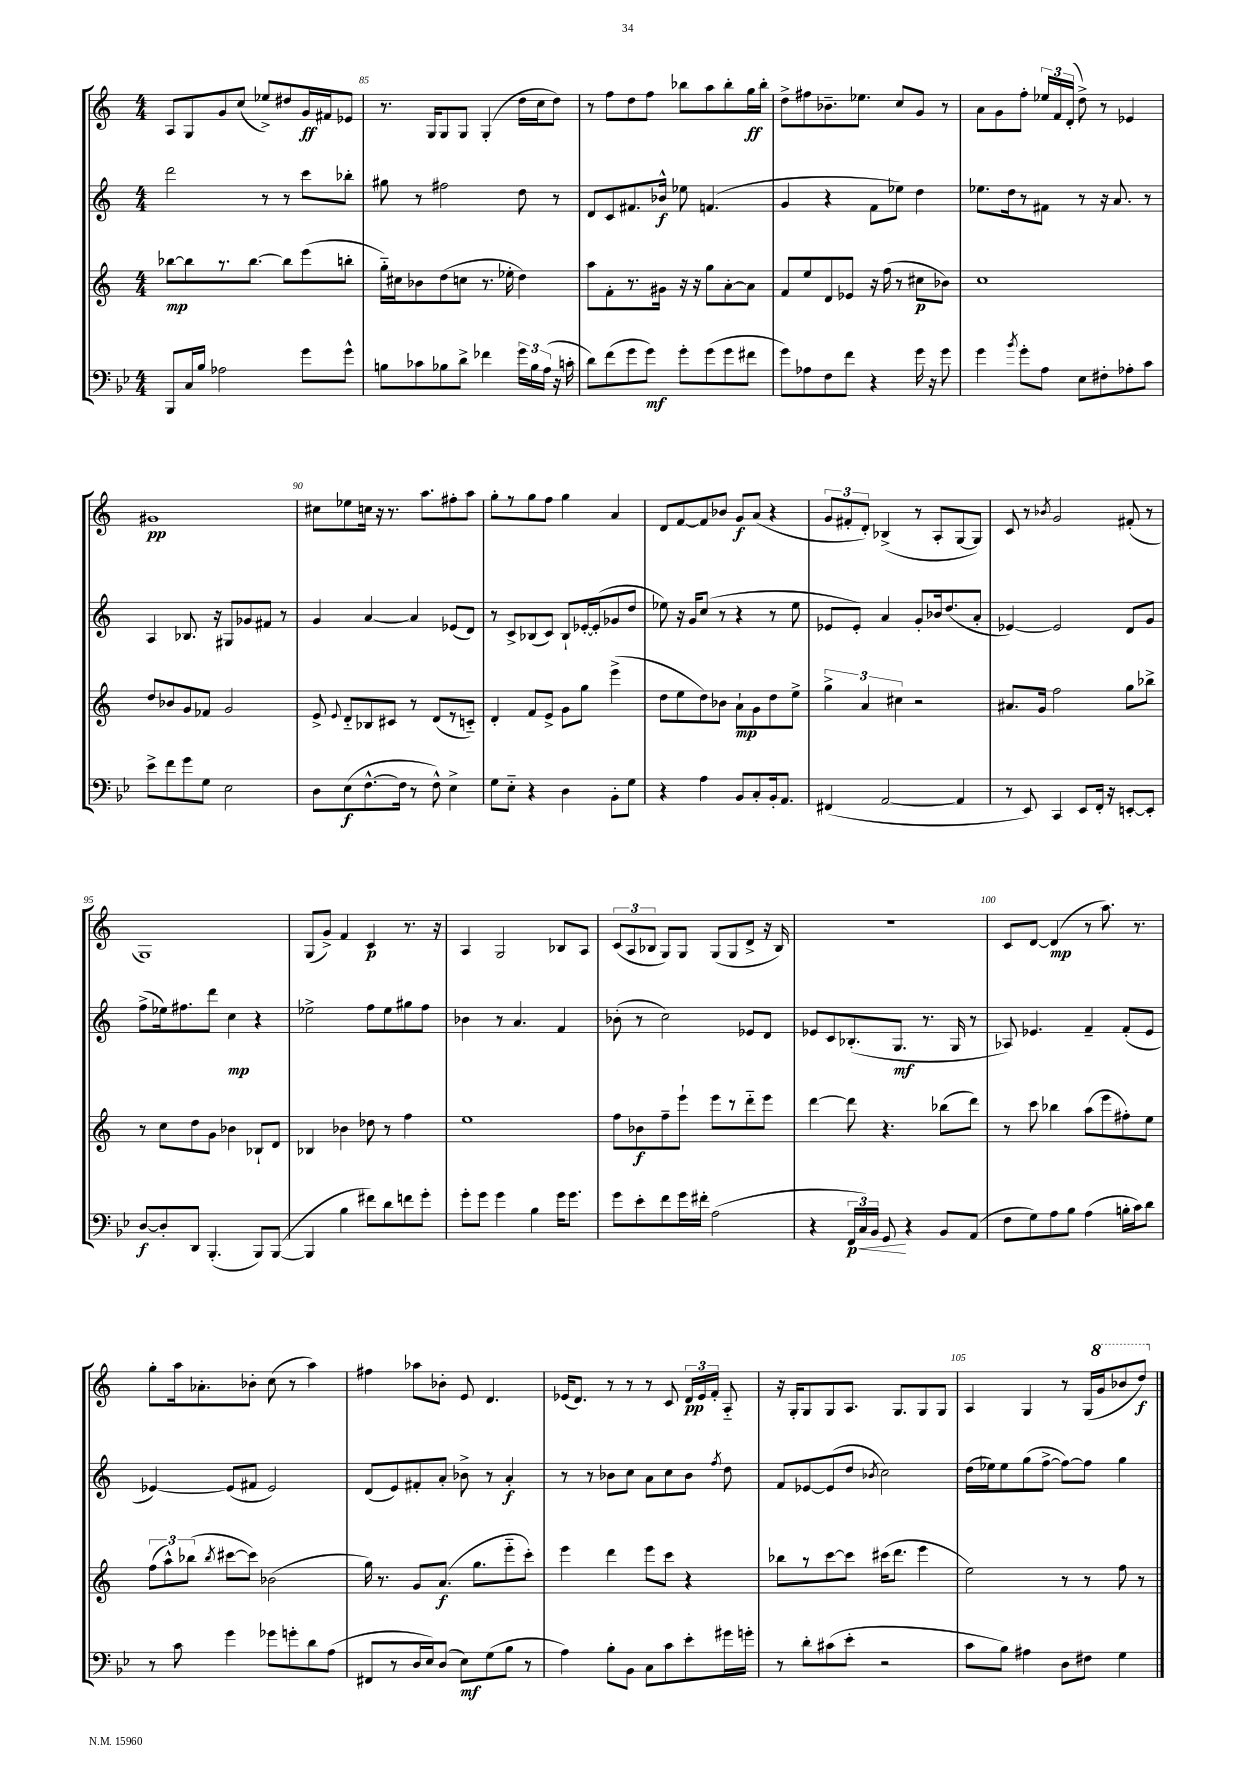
<<
\new StaffGroup <<
\new Staff = "s0" {
    \clef treble \key c \major \numericTimeSignature \time 4/4
    \autoBeamOff a8[ g8 g'8 c''8]( ees''8[->) dis''8 g'16\ff fis'16 ees'8] |
    r8. g16[ g8 g8] g4-.( d''16[ c''16 d''8]) |
    r8 f''8[ d''8 f''8] bes''8[ a''8 bes''8-. g''16\ff bes''16]-. |
    d''8[-> fis''8 bes'8.-- ees''8.] c''8[ g'8] r8 |
    a'8[ g'8 f''8]-. \tuplet 3/2 { ees''16[ f'16 d'16]-.( } d''8->) r8 ees'4 |
    gis'1\pp |
    cis''8[ ees''8 c''16] r16 r8. a''8.[ fis''8-. a''8] |
    g''8[-. r8 g''8 f''8] g''4 a'4 |
    d'8[ f'8~ f'8 bes'8] g'8[\f a'8]( r4 |
    \tuplet 3/2 { g'8[ fis'8-. d'8]-.) } bes4->( r8 a8[-. g8~ g8]) |
    c'8 r8 \acciaccatura { bes'8 } g'2 fis'8-.( r8 |
    g1) |
    g8[( g'8]->) f'4 c'4\p r8. r16 |
    a4 g2 bes8[ a8] |
    \tuplet 3/2 { c'8[( a8 bes8] } g8[) g8] g8[( g8 d'8]-> r16 bes16) |
    R1 |
    c'8[ d'8]~ d'4\mp( r8 a''8.) r8. |
    g''8[-. a''16 aes'8.-. bes'8]-. c''8( r8 a''4) |
    fis''4 aes''8[ bes'8]-. e'8 d'4. |
    ees'16[( d'8.]) r8 r8 r8 c'8 \tuplet 3/2 { d'16[\pp ees'16 f'16]-. } a8-_ |
    r16 g16[-. g8 g8 a8.] g8.[ g8 g8] |
    a4 g4 r8 g16[( \ottava #1 g''16 bes''8 d'''8]\f) \ottava #0 \bar "|." |
}
\new Staff = "s1" {
    \clef treble \key c \major \numericTimeSignature \time 4/4
    \autoBeamOff d'''2 r8 r8 c'''8[ bes''8]-. |
    gis''8 r8 fis''2 d''8 r8 |
    d'8[ c'8 fis'8. bes'16]-^\f ees''8 f'4.( |
    g'4 r4 f'8[ ees''8]) d''4 |
    ees''8.[ d''16 r8 fis'8] r8 r16 a'8. r8 |
    a4 bes8. r16 gis8[ ges'8 fis'8] r8 |
    g'4 a'4~ a'4 ees'8[( d'8]) |
    r8 c'8[-> bes8( c'8]) bes8[-! ees'16~-. ees'16-.( ges'8 d''8] |
    ees''8) r16 g'16[ c''8]( r8 r4 r8 ees''8 |
    ees'8[ ees'8]-.) a'4 g'8[-. bes'16 d''8.( a'8]-. |
    ees'4~) ees'2 d'8[ g'8] |
    f''8[->( ees''16) fis''8. d'''8] c''4\mp r4 |
    ees''2-> f''8[ ees''8 gis''8 f''8] |
    bes'4 r8 a'4. f'4 |
    bes'8-.( r8 c''2) ees'8[ d'8] |
    ees'8[ c'8 bes8.-.( g8.]\mf r8. g16 r8 |
    aes8) ees'4. f'4-- f'8[-.( ees'8] |
    ees'4~) ees'8[( fis'8] ees'2) |
    d'8[( e'8) fis'8-. a'8]-. bes'8-> r8 a'4-.\f |
    r8 r8 bes'8[ c''8] a'8[ c''8 bes'8] \acciaccatura { f''8 } d''8 |
    f'8[ ees'8~ ees'8( d''8] \acciaccatura { bes'8 } c''2) |
    d''16[( ees''16) ees''8 g''8( f''8]~-> f''8[~) f''8] g''4 \bar "|." |
}
\new Staff = "s2" {
    \clef treble \key c \major \numericTimeSignature \time 4/4
    \autoBeamOff bes''8[~\mp bes''8 r8. bes''8.]~ bes''8[ e'''8( b''8]-. |
    g''16[-_) cis''16 bes'8 d''8( c''8] r8. ees''16-. d''4) |
    a''8[ f'8-. r8. gis'16] r16 r16 g''8[ a'8~-. a'8] |
    f'8[ e''8 d'8 ees'8] r16 f''16( r8 cis''8[\p bes'8]) |
    c''1 |
    d''8[ bes'8 g'8 fes'8] g'2 |
    e'8-> \appoggiatura { e'8 } d'8[-_ bes8 cis'8] r8 d'8[( r8 c'8]-_) |
    d'4-. f'8[ e'8]-> g'8[ g''8] e'''4->( |
    d''8[ e''8 d''8) bes'8] a'8[-!\mp g'8 d''8 e''8]-> |
    \tuplet 3/2 { g''4-> a'4 cis''4 } r2 |
    ais'8.[ g'16] f''2 g''8[ bes''8]-> |
    r8 c''8[ d''8 g'8] bes'4 bes8[-! d'8] |
    bes4 bes'4 des''8 r8 f''4 |
    e''1 |
    f''8[ bes'8\f f''8-- e'''8]-! e'''8[ r8 d'''8-_ e'''8] |
    d'''4~ d'''8 r4. bes''8[( d'''8]) |
    r8 c'''8 bes''4 a''8[( e'''8 fis''8-.) e''8] |
    \tuplet 3/2 { f''8[( a''8-^) bes''8]( } \acciaccatura { bes''8 } cis'''8[~ cis'''8]) bes'2( |
    g''16) r8. g'8[ a'8.]\f( g''8.[ e'''8-_ c'''8]-.) |
    e'''4 d'''4 e'''8[ c'''8] r4 |
    bes''8[ r8 c'''8~ c'''8] cis'''16[( d'''8.] e'''4 |
    e''2) r8 r8 f''8 r8 \bar "|." |
}
\new Staff = "s3" {
    \clef bass \key bes \major \numericTimeSignature \time 4/4
    \autoBeamOff bes,,8[ c16 bes16] aes2 g'8[ g'8]-^ |
    b8[ ces'8 bes8 d'8]-> fes'4 \tuplet 3/2 { g'16[ bes16 a16]( } r16 c'16-. |
    d'8[) f'8( g'8 g'8]\mf) g'8[-. g'8( g'8 fis'8] |
    g'8[) aes8 f8 f'8] r4 g'16 r16 g'8 |
    g'4 \acciaccatura { bes'8 } g'8[-. a8] ees8[ fis8-. aes8-. c'8] |
    ees'8[-> f'8 g'8 g8] ees2 |
    d8[ ees8\f( f8.~-^ f16] r8 f8-^) ees4-> |
    g8[ ees8]-_ r4 d4 bes,8[-. g8] |
    r4 a4 bes,8[ c8-. bes,16-. a,8.] |
    fis,4( a,2~ a,4 |
    r8 ees,8) c,4 ees,8[ f,16]-. r16 e,8[~-. e,8]-. |
    d8[~\f d8-. d,8] bes,,4.-.( bes,,8[) bes,,8]~( |
    bes,,4 bes4 fis'8[) d'8 f'8 g'8]-. |
    g'8[-. g'8] g'4 bes4 g'16[ g'8.] |
    g'8[ ees'8-. f'8 g'16 fis'16]-. a2( |
    r4 \tuplet 3/2 { f,16[\p\< c16) bes,16] } g,8\! r4 bes,8[ a,8]( |
    f8[ g8) a8 bes8] a4( b16[-. c'16) d'8] |
    r8 c'8 g'4 ges'8[ g'8-. d'8 a8]( |
    fis,8[ r8 d16 ees16) d8]( ees8[\mf) g8( bes8] r8 |
    a4) bes8[-. bes,8] c8[ c'8 ees'8-. gis'16 g'16]-. |
    r8 d'8[-. cis'8( ees'8]-. r2 |
    c'8[ bes8]) ais4 d8[ fis8] g4 \bar "|." |
}
>>
>>
\layout { \context { \Score currentBarNumber = #84 \override BarNumber.break-visibility = ##(#f #t #t) barNumberVisibility = #(every-nth-bar-number-visible 5) } }
